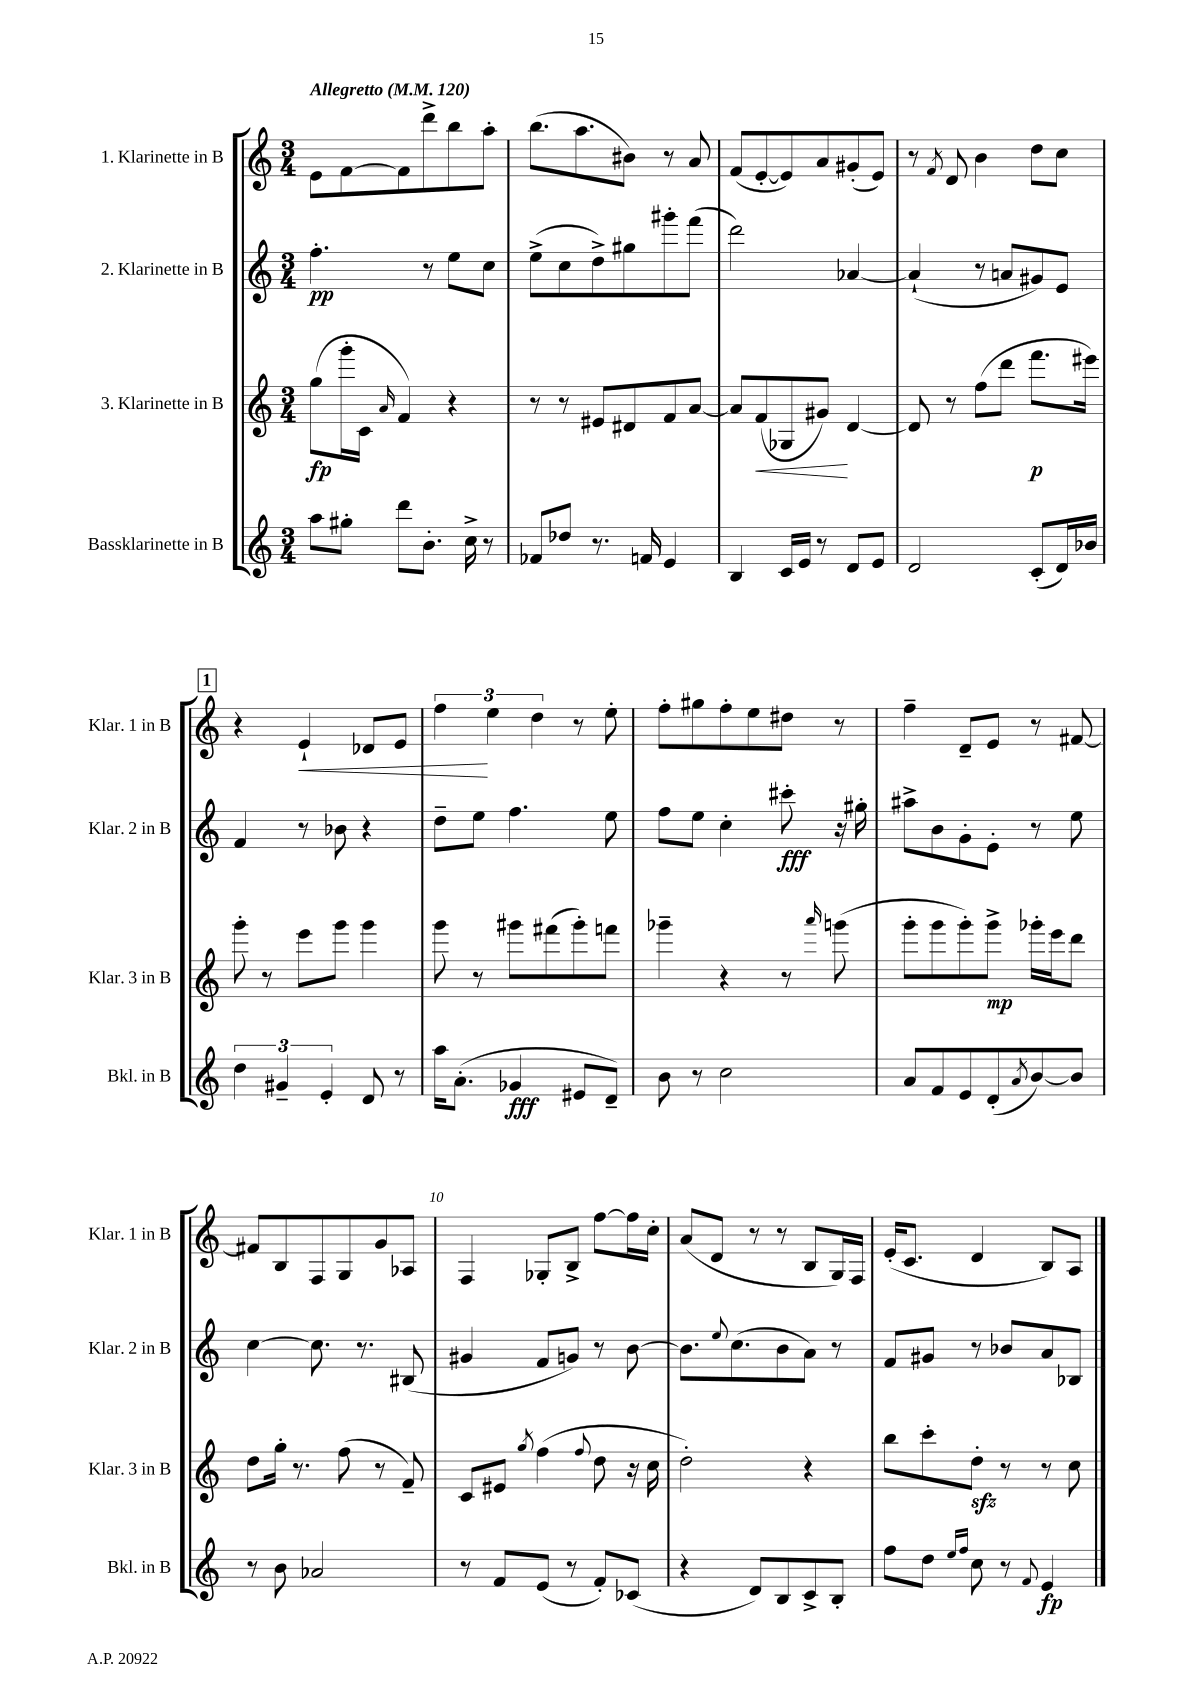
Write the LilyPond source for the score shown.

<<
\new StaffGroup <<
\new Staff = "s0" \with { instrumentName = "1. Klarinette in B" shortInstrumentName = "Klar. 1 in B" } {
    \clef treble \key c \major \numericTimeSignature \time 3/4 \tempo "Allegretto" 4 = 120
    e'8 f'8~ f'8 d'''8-> b''8 a''8-. |
    b''8.( a''8. bis'8) r8 a'8 |
    f'8( e'8~-. e'8) a'8 gis'8-.( e'8) |
    r8 \acciaccatura { f'8 } d'8 b'4 d''8 c''8 |
    \mark \markup { \box "1" } r4 e'4-!\< des'8 e'8 |
    \tuplet 3/2 { f''4\! e''4 d''4 } r8 e''8-. |
    f''8-. gis''8 f''8-. e''8 dis''8 r8 |
    f''4-- d'8-- e'8 r8 fis'8~ |
    fis'8 b8 f8 g8 g'8 aes8 |
    f4 ges8-. b8-> f''8~ f''16 c''16-. |
    a'8( d'8 r8 r8 b8 g16) f16 |
    e'16-.( c'8. d'4 b8) a8 \bar "|." |
}
\new Staff = "s1" \with { instrumentName = "2. Klarinette in B" shortInstrumentName = "Klar. 2 in B" } {
    \clef treble \key c \major \numericTimeSignature \time 3/4
    f''4.-.\pp r8 e''8 c''8 |
    e''8->( c''8 d''8->) gis''8 gis'''8-. f'''8( |
    d'''2) aes'4~ |
    aes'4-!( r8 a'8 gis'8) e'8 |
    \mark \markup { \box "1" } f'4 r8 bes'8 r4 |
    d''8-- e''8 f''4. e''8 |
    f''8 e''8 c''4-. cis'''8-.\fff r16 gis''16-. |
    ais''8-> b'8 g'8-. e'8-. r8 e''8 |
    c''4~ c''8. r8. bis8( |
    gis'4 f'8 g'8) r8 b'8~ |
    b'8. \appoggiatura { e''8 } c''8.( b'8 a'8) r8 |
    f'8 gis'8 r8 bes'8 a'8 bes8 \bar "|." |
}
\new Staff = "s2" \with { instrumentName = "3. Klarinette in B" shortInstrumentName = "Klar. 3 in B" } {
    \clef treble \key c \major \numericTimeSignature \time 3/4
    g''8\fp( g'''16-. c'16 \grace { a'16 } f'4) r4 |
    r8 r8 eis'8 dis'8 f'8 a'8~ |
    a'8 f'8\<( ges8 gis'8\!) d'4~ |
    d'8 r8 f''8( d'''8 f'''8.\p eis'''16) |
    \mark \markup { \box "1" } g'''8-. r8 e'''8 g'''8 g'''4 |
    g'''8 r8 gis'''8 fis'''8( gis'''8-.) f'''8 |
    ges'''4-- r4 r8 \grace { a'''16 } g'''8( |
    g'''8-. g'''8 g'''8-.) g'''8->\mp ges'''16-. e'''16 d'''8 |
    d''8 g''16-. r8. f''8( r8 f'8--) |
    c'8 eis'8 \acciaccatura { g''8 } f''4( \appoggiatura { f''8 } d''8 r16 c''16 |
    d''2-.) r4 |
    b''8 c'''8-. d''8-.\sfz r8 r8 c''8 \bar "|." |
}
\new Staff = "s3" \with { instrumentName = "Bassklarinette in B" shortInstrumentName = "Bkl. in B" } {
    \clef treble \key c \major \numericTimeSignature \time 3/4
    a''8 gis''8-. d'''8 b'8.-. c''16-> r8 |
    fes'8 des''8 r8. f'16 e'4 |
    b4 c'16 e'16 r8 d'8 e'8 |
    d'2 c'8-.( d'16) bes'16 |
    \mark \markup { \box "1" } \tuplet 3/2 { d''4 gis'4-- e'4-. } d'8 r8 |
    a''16 a'8.-.( ges'4\fff eis'8 d'8--) |
    b'8 r8 c''2 |
    a'8 f'8 e'8 d'8-.( \acciaccatura { a'8 } b'8~) b'8 |
    r8 b'8 aes'2 |
    r8 f'8 e'8( r8 f'8-.) ces'8( |
    r4 d'8) b8 c'8-> b8-. |
    f''8 d''8 \grace { e''16 f''16 } c''8 r8 \appoggiatura { f'8 } e'4\fp \bar "|." |
}
>>
>>
\layout { \context { \Score \override BarNumber.break-visibility = ##(#f #t #t) barNumberVisibility = #(every-nth-bar-number-visible 5) } }
